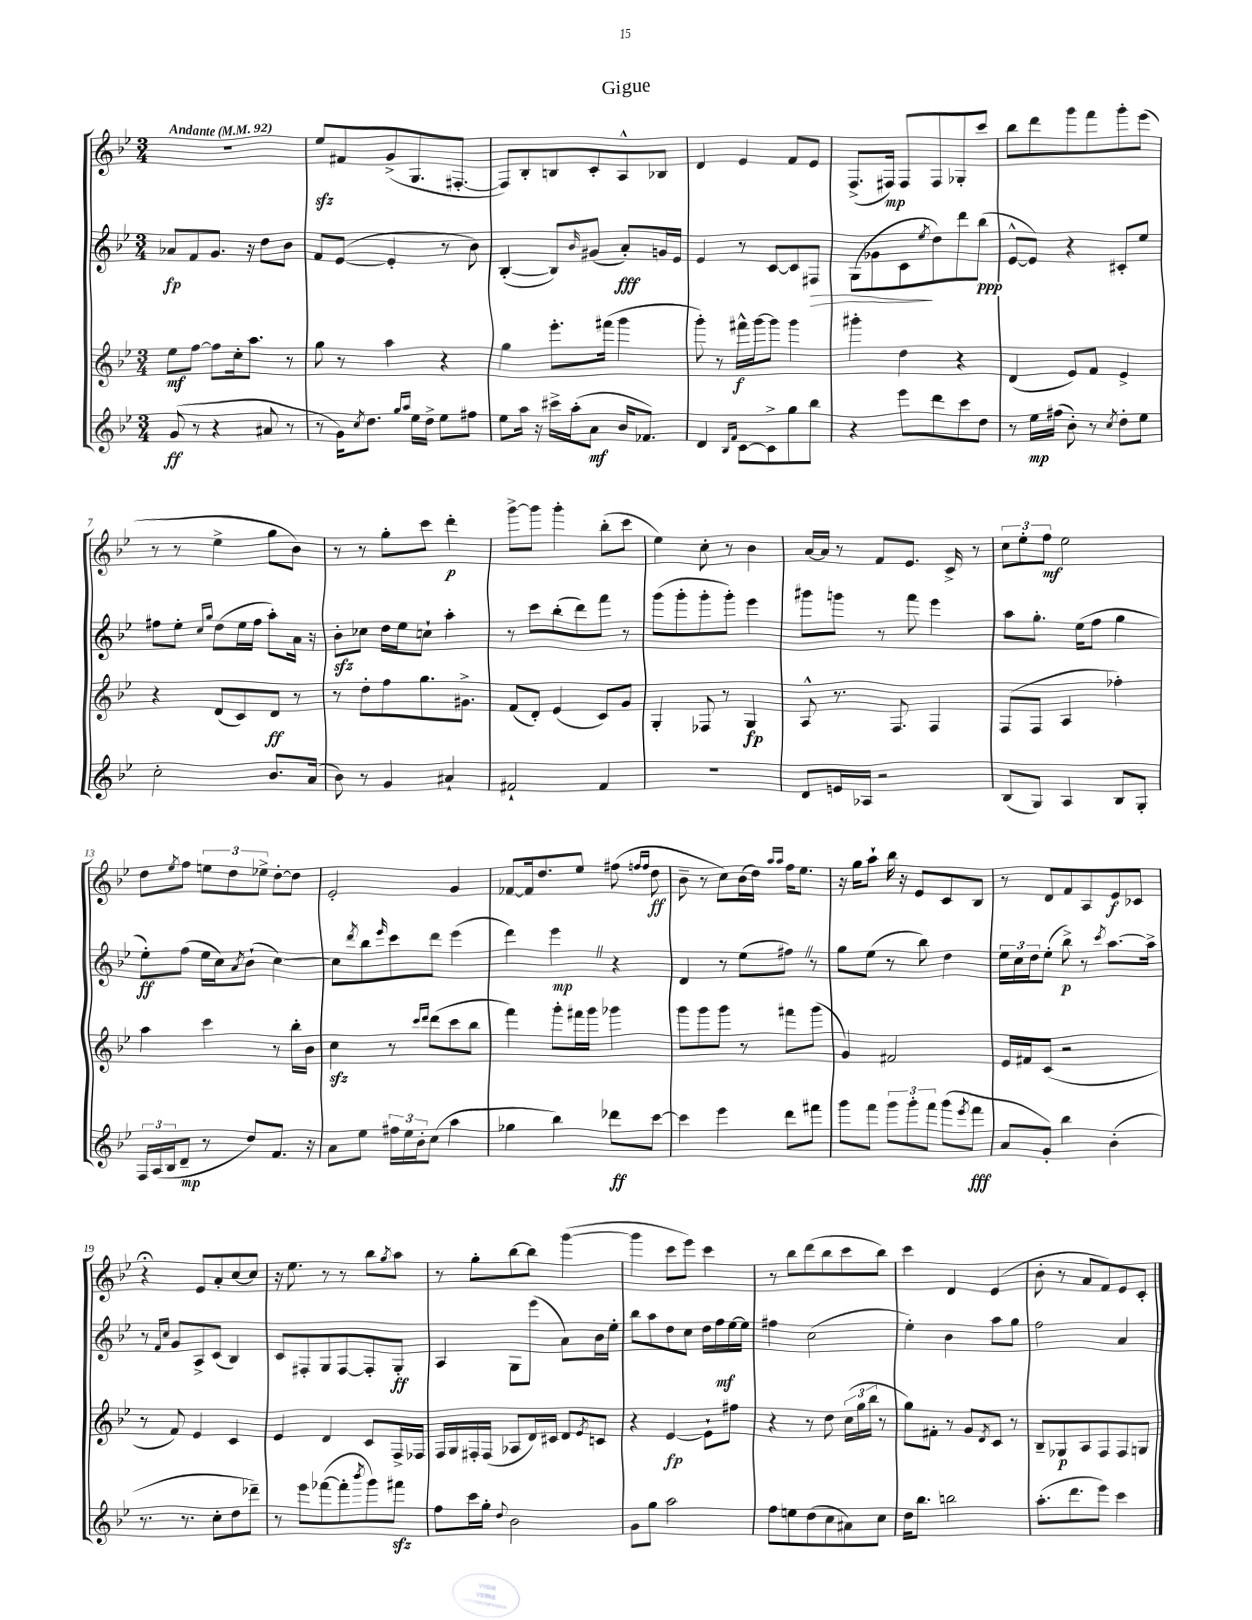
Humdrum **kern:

**kern	**kern	**kern	**kern
*staff4	*staff3	*staff2	*staff1
*clefG2	*clefG2	*clefG2	*clefG2
*k[b-e-]	*k[b-e-]	*k[b-e-]	*k[b-e-]
*M3/4	*M3/4	*M3/4	*M3/4
*MM92	*MM92	*MM92	*MM92
(8g/	8ee-\L	8a-/L	2.r
8r	[8ff\J	8f/	.
4r	8ff\]L	8.g/J	.
.	16cc'\k	.	.
.	8.aa\J	16r	.
8a#/	.	8dd\L	.
8r	8r	8b-\J	.
=	=	=	=
8r	8gg\	8f/L	8ee-/L
16g\LK)	8r	([8e-/J	8f#/
8qcc/	.	.	.
8.dd\J	.	.	.
.	4aa\	4e-'/]	(8g^/
16qqgg/LL	.	.	.
16qqaa/JJ	.	.	.
16ee-\LL	.	.	8.G/
16dd^\JJ	.	.	.
8ee-\L	4r	8r	.
.	.	.	[8.F#'/J
8ff#\J	.	8b-\)	.
=	=	=	=
8ee-\L	4gg\	([4B-'/	8F#/]L)
16aa\Jk	.	.	8B-'/
16r	.	.	.
16ccc#^\LL	8.eee-'\L	8B-/]L)	8B/
(16aa'\J	.	.	.
.	.	16qqb-/	.
8a\J	.	(8g#/J	8c'/
.	(16fff#\Jk	.	.
16b-/LK	4ggg\	8a'/L)	8A^^/
8.f-/J)	.	.	.
.	.	16g/L	8B-/J
.	.	16e-/JJ	.
=	=	=	=
4d/	8ggg'\)	4e-/	4d/
.	8r	.	.
16qqB-/LL	.	.	.
16qqf/JJ	.	.	.
[8c\L	16fff#^^\LL	8r	4e-/
.	[16ggg\J	.	.
8c^\]	8ggg\]J	[8c/L	.
8gg\	4ggg\	8c/]	8f/L
8bb-\J	.	8F#/J	8e-/J
=	=	=	=
4r	4ggg#'\	(8G\L	(8.F^/L
.	.	8g-\	.
.	.	.	16F#/Jk)
8eee-\L	4dd\	8c\	8F#/L
.	.	8qee-/	.
8ddd\	.	8dd\)	8F#/
8ccc\	4r	8ddd\	8G-'/
8dd\J	.	(8bb-\J	8ccc/J
=	=	=	=
8r	(4d/	[8e-^^/L	8bb-\L
16ee-\LL	.	8e-/]J)	8ddd\
(16ff#\JJ	.	.	.
8b-'\)	8e-/L)	4r	8ggg\
8r	8f/J	.	8fff\
8qcc/	.	.	.
8dd'\L	4e-^/	8c#'/L	8ggg'\
8ee-\J	.	8ee-/J	(8eee-\J
=	=	=	=
2cc'\	4r	8ff#\L	8r
.	.	8ee-'\J	8r
.	.	16qqcc/LL	.
.	.	16qqgg/JJ	.
.	(8d/L	(8dd\L	4ee-^\
.	8c/)	16ee-\L	.
.	.	16ff#\JJ	.
8.b-/L	8d/J	8aa'\L)	8gg\L
.	8r	16a\Jk	8b-\J)
(16a/Jk	.	16r	.
=	=	=	=
8b-\)	8r	8b-'\L	8r
8r	8dd'\L	8cc-\J	8r
4g/	8ff\	16dd\LL	8gg'\L
.	.	16ee-\J	.
.	8.gg\	8cc`\J	8ccc\J
4a#`/	.	4aa'\	4ddd'\
.	8.g#^\J	.	.
=	=	=	=
2f#`/	(8f/L	8r	[8ggg^\L
.	8d'/J)	8ccc\L	8ggg\]J
.	(4e-/	(8bb-'\	4ggg'\
.	.	8ddd\)	.
4f#/	8c/L)	8fff\J	(8bb-'\L
.	8g/J	8r	8ccc\J
=	=	=	=
2.r	4G'/	(8ggg\L	4ee-\)
.	.	8ggg'\	.
.	8F-/	8ggg'\	8cc'\
.	8r	8ggg'\J)	8r
.	4G/	4eee-\	4b-\
=	=	=	=
8d/L	8A^^/	8ggg#\L	[16a/LL
.	.	.	16a/]JJ
16e/L	8.r	8ggg\J	8r
16A-/JJ	.	.	.
2r	.	8r	8f/L
.	8.F/	.	.
.	.	8fff\	8.e-/J
.	4F/	4eee-\	.
.	.	.	16c^/
.	.	.	8r
=	=	=	=
(8B-/L	(8F/L	8aa\L	12cc\L
.	.	.	12ee-'\
8G/J)	8F/J	8.gg'\J	.
.	.	.	12ff\J
4A/	4A/	.	2ee-\
.	.	(16ee-\LK	.
.	.	8ff\J	.
8B-/L	4ff-'\)	4gg\	.
8G'/J	.	.	.
=	=	=	=
24F/LL	4aa\	8ee-'\L)	8dd\L
(24A/	.	.	.
24B-/J	.	.	.
.	.	.	8qee-/
8d~/J	.	(8ff\J	8ff\J
8r	4ccc\	16ee-\LL	12ee\L
.	.	16cc\J)	.
.	.	.	12dd\
.	.	8qa/	.
8dd/L)	.	(8b-`\J	.
.	.	.	12ee-^\J
8.f/J	8r	[4cc\)	[8dd'\L
.	16bb-'\LL	.	8dd\]J
16r	16b-\JJ	.	.
=	=	=	=
8a\L	4cc\	8cc\]L	2e-'/
.	.	8qddd/	.
8ee-\J	.	8bb-\	.
.	.	16qqeee-/	.
24ff#\LL	8r	8ccc\	.
24ee-\	.	.	.
24b-'\J	.	.	.
.	16qqccc/LL	.	.
.	16qqddd/JJ	.	.
(8cc\J	(8ddd\L	8ddd\J	.
4aa\	8ccc\	(4eee-\	4g/
.	8bb-\J	.	.
=	=	=	=
4gg-\	4fff\)	4ddd\)	[8f-/L
.	.	.	16f-/]k
.	.	.	8.dd/
4bb-\)	8ggg'\L	4eee-\	.
.	16fff#\L	.	8ee-/J
.	16ggg\JJ	.	.
8ddd-\L	4ggg-\	4r	(8ff#\
.	.	.	16qqff/LL
.	.	.	16qqff/JJ
[8ccc\J	.	.	8dd\
=	=	=	=
4ccc\]	8ggg\L	4d/	8b-~\
.	8ggg\	.	8r
4eee-\	8ggg\J	8r	8cc\L)
.	8r	(8ee-\L	(16b-\L
.	.	.	16dd\JJ)
.	.	.	16qqaa/LL
.	.	.	16qqaa/JJ
8ddd\L	8fff#\L	8ff#\J)	16ff\LK
.	.	.	8.ee-\J
8fff#\J	(8ggg\J	8r	.
=	=	=	=
8ggg\L	4g/)	8gg\L	16r
.	.	.	16gg\LK
8fff\J	.	(8ee-\J	8aa`\J
12ggg\L	2f#/	8r	16bb-\
.	.	.	16r
12ggg'\	.	.	.
.	.	8bb-\)	8e-/L
12fff\J	.	.	.
(8ggg\L	.	4dd\	8c/
8qeee-/	.	.	.
8fff\J	.	.	8B-/J
=	=	=	=
8a/L	16e-/LL	24ee-\LL	8r
.	.	24cc\	.
.	16f#/J	.	.
.	.	24dd\J	.
8g'/J)	(8c/J	(8ee-'\J	8d/L
4bb-\	2r	8bb-^\)	8f/
.	.	8r	8A/
.	.	8qccc/	.
(4b-'\	.	[8.aa\L	8e-/
.	.	.	8c-/J
.	.	16aa^\]Jk	.
=	=	=	=
8.r	8r	8r	4r;
.	.	16qqf/LL	.
.	.	16qqcc/JJ	.
.	8f/)	8g/L	.
8.r	.	.	.
.	4e-/	8A^/	8e-/L
8cc'\L	.	(8c/J	8a'/
8dd\	4c/	4B-/)	[8cc/
8ddd-~\J)	.	.	8cc/]J
=	=	=	=
8r	4e-/	8c/L	16r
.	.	.	8.ee-\
8eee-\L	.	8F#'/	.
([8fff-\	4d/	8G/	8r
8fff-'\]	.	[8F#/	8r
8qbbb-/	.	.	.
8ggg\)	8c/L	8F#'/]	8bb-\L
.	.	.	8qgg/
8fff#\J	16F^/L	8G'/J	8aa\J
.	16F-/JJ	.	.
=	=	=	=
8ff\L	16F/LL	4A/	8r
.	16G/	.	.
16ccc\L	16F#'/	.	8gg'\L
16gg'\JJ	(16F#/JJ	.	.
8qqdd/	.	.	.
2b-\	8A-/L	8G\L	[8bb-\
.	16d/L)	(8eee-\J	8bb-\]J
.	16c#/JJ	.	.
.	8d/L	8a\L)	([4ggg\
.	8qe-/	.	.
.	8c/J	16b-\L	.
.	.	16ee-'\JJ	.
=	=	=	=
8g\L	4r	8bb-\L	4ggg\]
8gg\J	.	8aa\	.
2aa\	[4e-/	8dd\	8ccc\L
.	.	8cc\J	8eee-\J)
.	8e-`\]L	16dd\LL	4ccc\
.	.	16ff\	.
.	8ff#\J	[16ee-\	.
.	.	16ee-\]JJ	.
=	=	=	=
8ff\L	4r	4ff#\	8r
8ee\	.	.	8bb-\L
(8dd\	8r	(2cc\	(8ddd\
8cc\	8dd\	.	8bb-\
8a#\)	(24cc\LL	.	8ccc\
.	24gg\	.	.
.	24bb-\JJ	.	.
8cc\J	8r	.	8bb-\J)
=	=	=	=
16dd\LK	8gg\L)	4ee-'\)	4ccc\
8.bb-\J	.	.	.
.	8f#'\J	.	.
2bb\	8r	4b-\	4d/
.	8g/L	.	.
.	8qd/	.	.
.	8c/J	8aa\L	(4e-/
.	8r	8gg\J	.
=	=	=	=
(8.aa'\L	8B-~/L	2ff\	8b-'\
.	8G-/	.	8r
8.ddd\	.	.	.
.	8A/	.	8a/L
8eee-\J)	8F/	.	8f/)
4ccc\	8F/	4a/	8e-/
.	8G/J	.	8c'/J
==	==	==	==
*-	*-	*-	*-
